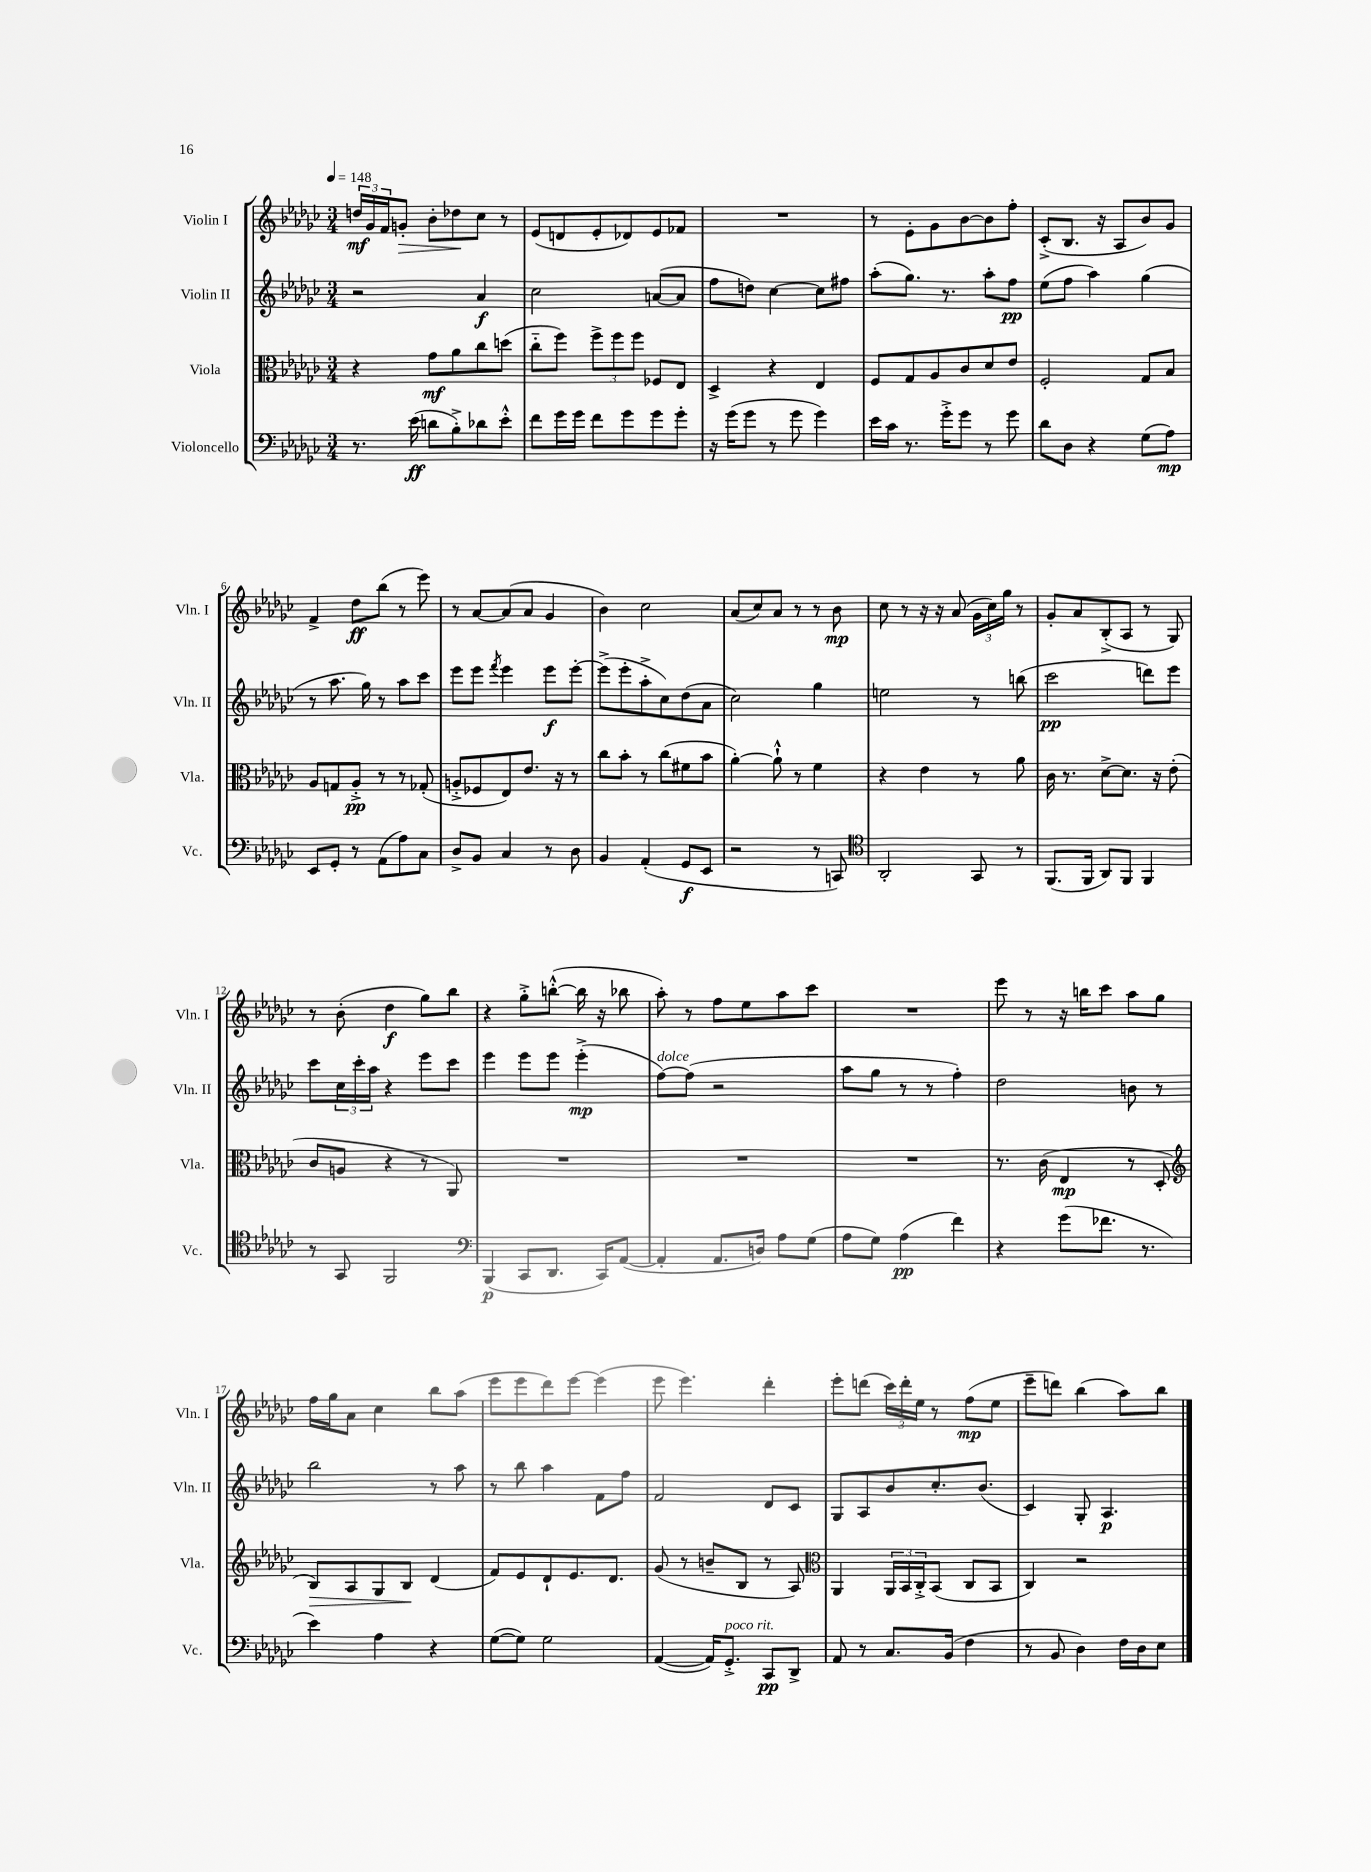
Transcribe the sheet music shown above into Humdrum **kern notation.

**kern	**kern	**kern	**kern
*staff4	*staff3	*staff2	*staff1
*clefF4	*clefC3	*clefG2	*clefG2
*k[b-e-a-d-g-c-]	*k[b-e-a-d-g-c-]	*k[b-e-a-d-g-c-]	*k[b-e-a-d-g-c-]
*M3/4	*M3/4	*M3/4	*M3/4
*MM148	*MM148	*MM148	*MM148
8.r	4r	2r	24dd
.	.	.	24g-
.	.	.	24f
.	.	.	8g'
(16e-	.	.	.
8d	8g-	.	8b-'
8B-'^)	8a-	.	8dd-
8d-	8cc-	4a-	8cc-
8e-'^^	(8dd	.	8r
=	=	=	=
8f	8cc-'~	2cc-	(8e-
16g-	8ff)	.	8d
16g-	.	.	.
8f	12ff^	.	8e-'
.	12ff	.	.
8g-	.	.	8d-)
.	12ff	.	.
8g-	8F-	([8a	8e-
8g-'	8E-	8a]	8f-
=	=	=	=
16r	4D-^	8ff	2.r
(16g-	.	.	.
8g-	.	8dd)	.
8r	4r	[4cc-	.
8g-	.	.	.
4g-)	4E-	8cc-]	.
.	.	8ff#	.
=	=	=	=
16e-	8F	(8aa-'	8r
16c-	.	.	.
8.r	8G-	8.gg-)	8e-'
.	8A-	.	8g-
16g-'^	.	8.r	.
8g-	8c-	.	[8b-
8r	8d-	8aa-'	8b-]
8g-	8e-	8ff	8ff'
=	=	=	=
8d-	2F'	(8ee-	(8c-'^
8D-	.	8ff	8.B-
4r	.	4aa-)	.
.	.	.	16r
.	.	.	8A-
(8G-	8G-	(4gg-	8b-)
8A-)	8B-	.	8g-
=	=	=	=
8EE-	8A-	8r	4f^
8GG-'	8G	8.aa-	.
8r	8A-'^	.	8dd-
.	.	16gg-)	.
(8AA-	8r	8r	(8bb-
8A-)	8r	8aa-	8r
8C-	(8G-'	8ccc-	8eee-)
=	=	=	=
8D-^	8A'^	8eee-	8r
8BB-	8F-	8eee-	[8a-
.	.	8qfff	.
4C-	8E-)	4eee-	(8a-]
.	8.e-	.	8a-
8r	.	8eee-	4g-
.	16r	.	.
8D-	8r	[8eee-'	.
=	=	=	=
4BB-	8cc-	(8eee-^]	4b-)
.	8b-'	8eee-'	.
(4AA-'	8r	8aa-'^	2cc-
.	(8cc-	8cc-)	.
8GG-	8f#	(8dd-	.
8EE-	8b-	8a-	.
=	=	=	=
2r	[4a-')	2cc-)	(8a-
.	.	.	8cc-)
.	8a-`^^]	.	8a-
.	8r	.	8r
8r	4f	4gg-	8r
8CC)	.	.	8b-
=	=	=	=
*clefC4	*	*	*
2AA-'	4r	2ee	8cc-
.	.	.	8r
.	4e-	.	16r
.	.	.	16r
.	.	.	(8a-
8GG-	8r	8r	24g-
.	.	.	24cc-)
.	.	.	24gg-
8r	8a-	(8bb	8r
=	=	=	=
(8.FF	16c-	2ccc-	8g-'
.	8.r	.	.
.	.	.	8a-
16FF	.	.	.
8AA-)	[8d-^	.	(8B-'^
8FF	8.d-]	.	8A-
4FF	.	8ddd)	8r
.	16r	.	.
.	(8e-'	8eee-	8G-)
=	=	=	=
8r	8c-	8ccc-	8r
8GG-	8A	24cc-	(8b-'
.	.	24ccc-'	.
.	.	24aa-	.
2FF	4r	4r	4dd-
.	8r	8eee-	8gg-)
.	8AA-)	8ccc-	8bb-
=	=	=	=
*clefF4	*	*	*
(4BBB-	2.r	4eee-	4r
8CC-	.	8eee-	8gg-'^
8.DD-	.	8eee-	([8bb'^^
.	.	(4eee-'^	16bb]
16CC-)	.	.	16r
([8AA-	.	.	8bb-
=	=	=	=
4AA-']	2.r	[8ff)	8aa-')
.	.	(8ff]	8r
8.AA-	.	2r	8ff
.	.	.	8ee-
16D)	.	.	.
8A-	.	.	8aa-
(8G-	.	.	8ccc-
=	=	=	=
8A-	2.r	8aa-	2.r
8G-)	.	8gg-	.
(4A-	.	8r	.
.	.	8r	.
4f)	.	4ff')	.
=	=	=	=
4r	8.r	2dd-	8eee-
.	.	.	8r
.	(16c-	.	.
(8g-	4E-	.	16r
.	.	.	16bb
8.f-	.	.	8ccc-
.	8r	8b	8aa-
8.r	.	.	.
.	8D-'	8r	8gg-
=	=	=	=
*	*clefG2	*	*
4e-)	8B-)	2bb-	16ff
.	.	.	16gg-
.	8A-	.	8a-
4A-	8G-	.	4cc-
.	8B-	.	.
4r	(4d-	8r	8bb-
.	.	8aa-	(8aa-
=	=	=	=
([8G-	8f)	8r	8eee-
8G-])	8e-	8bb-	8eee-
2G-	8d-`	4aa-	8ddd-)
.	8.e-	.	[8eee-
.	.	8f	(4eee-]
.	8.d-	.	.
.	.	8ff	.
=	=	=	=
([4AA-	(8g-	2f	8eee-
.	8r	.	4.eee-)
16AA-])	8b~	.	.
8.GG-'^	.	.	.
.	8B-	.	.
8CC-	8r	8d-	4ddd-'
8DD-^	8A-)	8c-	.
=	=	=	=
*	*clefC3	*	*
8AA-	4AA-	8G-	8eee-'
8r	.	8A-	(8ddd
8.C-	24AA-	8b-	24ccc-)
.	24BB-	.	24ddd'
.	24C-'^	.	24ee-
.	(8BB-	8.cc-'	8r
(16BB-	.	.	.
4F	8C-	.	(8ff
.	.	(8.b-	.
.	8BB-	.	8ee-
=	=	=	=
8r	4C-)	4c-)	8eee-~
8BB-	.	.	8ddd)
4D-)	2r	8G-'	(4bb-
.	.	4.A-	.
16F	.	.	8aa-)
16D-	.	.	.
8E-	.	.	8bb-
==	==	==	==
*-	*-	*-	*-
